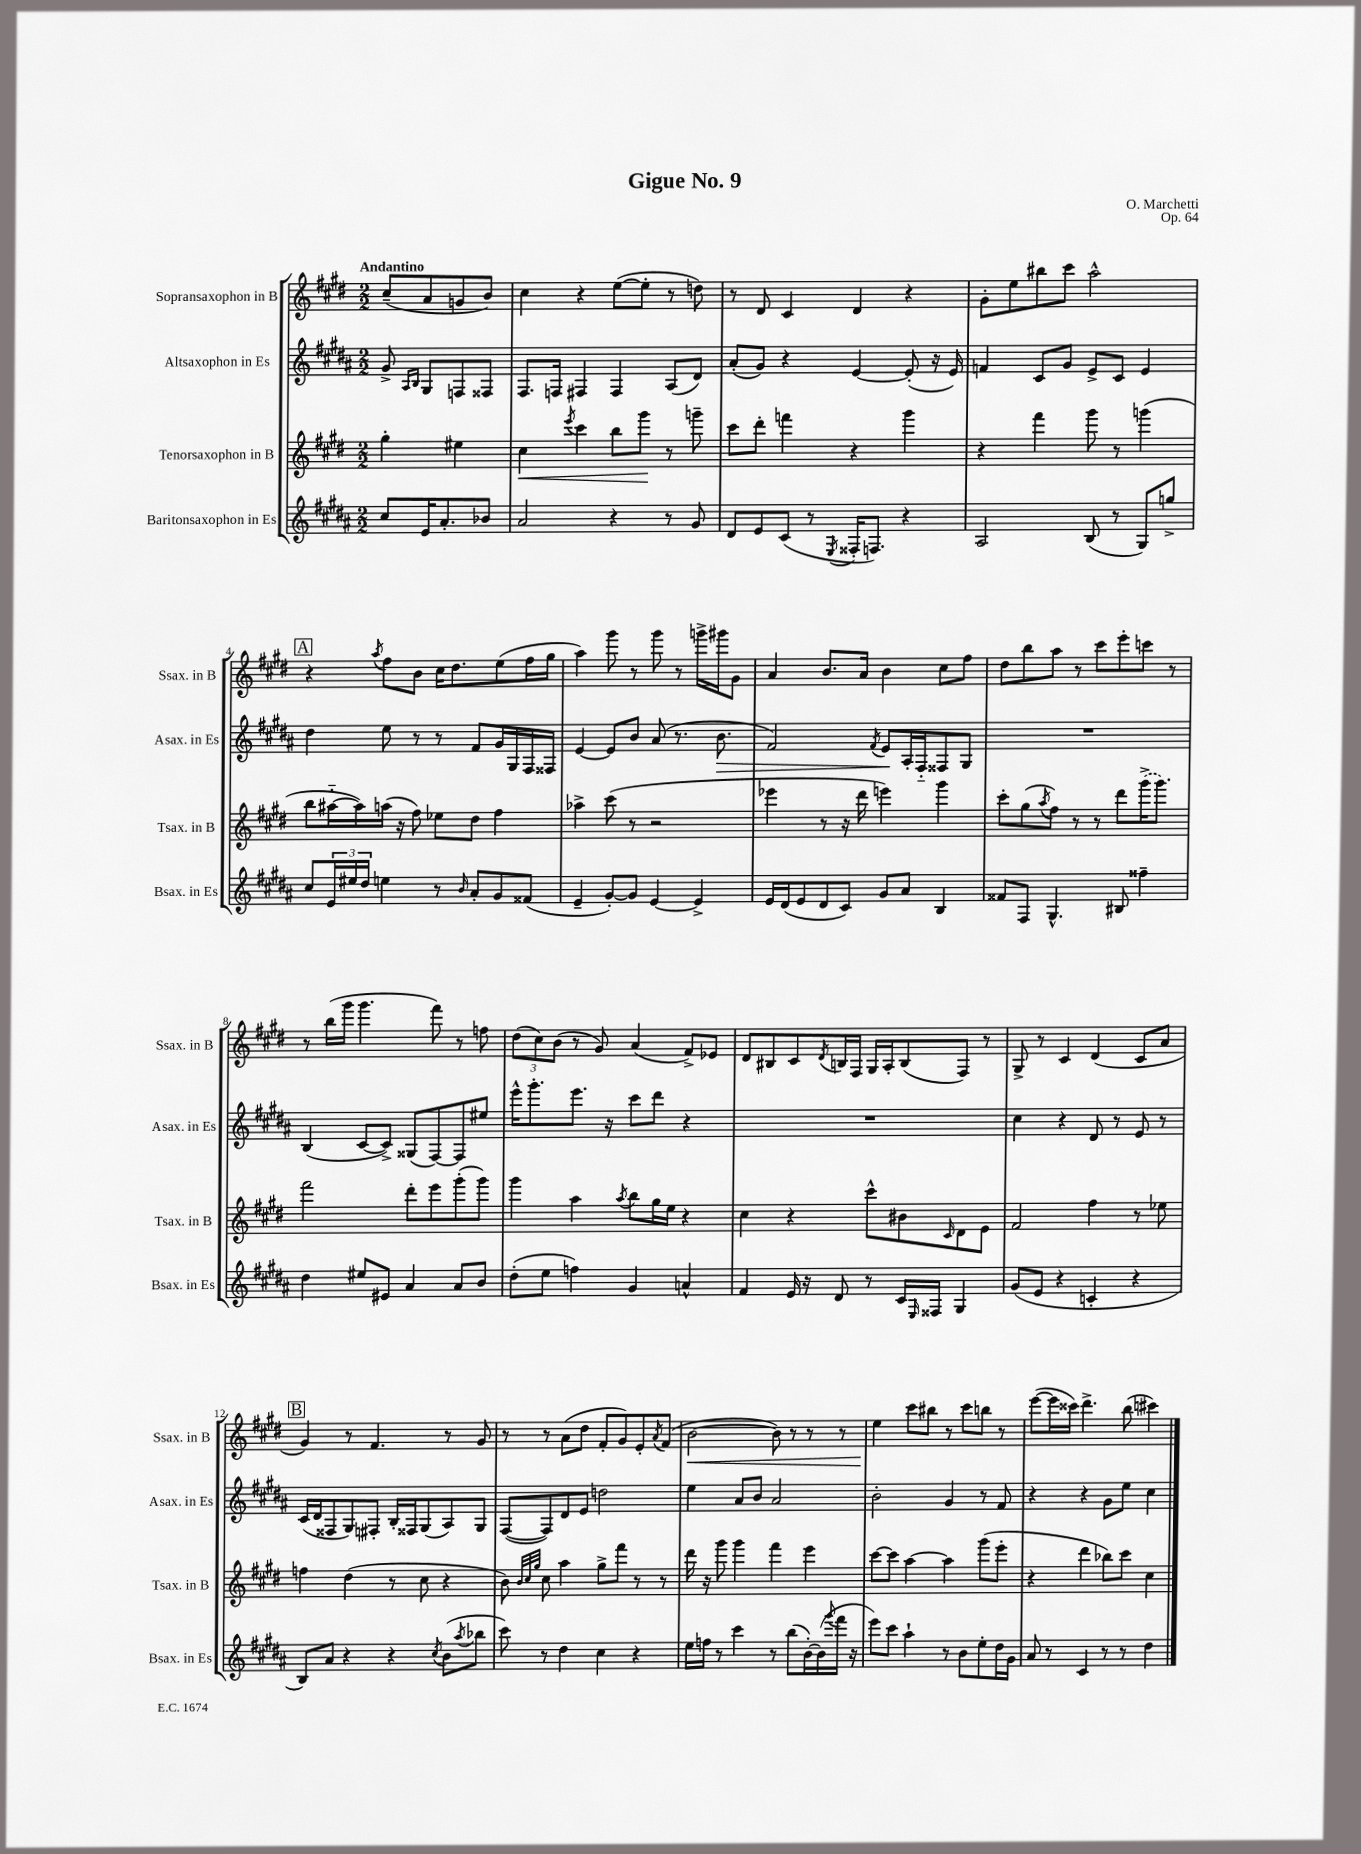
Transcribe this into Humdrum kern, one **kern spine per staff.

**kern	**kern	**kern	**kern
*staff4	*staff3	*staff2	*staff1
*clefG2	*clefG2	*clefG2	*clefG2
*k[f#c#g#d#a#]	*k[f#c#g#d#]	*k[f#c#g#d#a#]	*k[f#c#g#d#]
*M2/2	*M2/2	*M2/2	*M2/2
8cc#	4gg#'	8g#^	(8cc#~
.	.	16qqA#	.
.	.	16qqB	.
16e	.	8G#	8a
8.a#'	.	.	.
.	4ee#	8F	8g
8b-	.	8F##	8b)
=	=	=	=
2a#	4cc#	8.F#	4cc#
.	.	16F	.
.	8qeee	.	.
.	4ccc#	4F#	4r
4r	8bb	4F#	([8ee
.	8ggg#	.	8ee']
8r	8r	(8A#	8r
8g#	8ggg~	8d#)	8dd)
=	=	=	=
8d#	8ccc#	(8a#'	8r
8e	8ddd#'	8g#)	8d#
(8c#	4fff	4r	4c#
8r	.	.	.
8qE	.	.	.
16F##'	4r	[4e	4d#
8.F)	.	.	.
4r	4ggg#	(8e']	4r
.	.	16r	.
.	.	16e)	.
=	=	=	=
2A#	4r	4f	8g#'
.	.	.	8ee
.	4fff#	8c#	8bb#
.	.	8g#	8ccc#
(8B	8ggg#	8e^	2aa^^
8r	8r	8c#	.
8G#)	(4ggg	4e	.
8gg^	.	.	.
=	=	=	=
8cc#	8bb	4dd#	4r
24e	[16aa#'~	.	.
24ee#	.	.	.
.	16aa#])	.	.
24dd#	.	.	.
.	.	.	8qaa
4ee	(16aa	8ee	8ff#
.	16r	.	.
.	8ff#)	8r	8b
8r	8ee-	8r	16cc#
.	.	.	8.dd#
16qqb	.	.	.
8a#'	8dd#	8f#	.
8g#	4ff#	16g#	(8ee
.	.	16G#	.
(8f##	.	16F#	16ff#
.	.	16F##	16gg#
=	=	=	=
4e~	4aa-^	[4e	4aa)
[8g#')	(8ccc#	8e]	8ggg#
8g#]	8r	8b	8r
[4e	2r	(8a#	8ggg#
.	.	8.r	8r
4e^]	.	.	16ggg^
.	.	8.b	16ggg#
.	.	.	8g#
=	=	=	=
16e	4eee-	2f#)	4a
(16d#	.	.	.
8e	.	.	.
8d#	8r	.	8.b
8c#)	16r	.	.
.	16ddd#	.	16a
.	.	8qf#	.
8g#	4eee)	8e	4b
8a#	.	16A#'	.
.	.	16F#'~	.
4B	4ggg#	8F##	8cc#
.	.	8G#	8ff#
=	=	=	=
8f##	8ccc#'	1r	8dd#
8F#	(8gg#	.	8bb
.	8qaa	.	.
4.G#^^	8ff#)	.	8aa
.	8r	.	8r
.	8r	.	8ccc#
8B#	8ddd#	.	8eee'
4ff##~	(16ggg#^	.	8ccc
.	8.ggg#)	.	.
.	.	.	8r
=	=	=	=
4dd#	2fff#	(4B	8r
.	.	.	(16bb
.	.	.	16ggg#
8ee#	.	[8c#	4.ggg#
8e#	.	8c#^])	.
4a#	8ddd#'	(8G##	.
.	8eee	[8F#)	8fff#)
8a#	(8ggg#'	8F#]	8r
8b	8ggg#)	8ee#	8ff
=	=	=	=
(8dd#'	4ggg#	16eee^^	(12dd#
.	.	8.ggg#'	.
.	.	.	12cc#)
8ee	.	.	.
.	.	.	(12b
4ff)	4aa	8.eee	8r
.	.	.	8g#)
.	.	16r	.
.	8qaa	.	.
4g#	8bb	8ccc#	(4a
.	16gg#	8ddd#	.
.	16ee	.	.
4a^^	4r	4r	8f#^)
.	.	.	8e-
=	=	=	=
4f#	4cc#	1r	8d#
.	.	.	8B#
16e	4r	.	8c#
16r	.	.	.
.	.	.	8qd#
8d#	.	.	16B
.	.	.	16F#
8r	8ccc#^^	.	16G#
.	.	.	16A'
16c#	8b#	.	(8B
16qqE	.	.	.
16F##	.	.	.
.	16qqc#	.	.
4G#	8d#	.	8F#)
.	8e	.	8r
=	=	=	=
(8g#	2f#	4cc#	8G#^
8e	.	.	8r
4r	.	4r	4c#
4c'	4ff#	8d#	(4d#
.	.	8r	.
4r	8r	8e	8c#
.	8ee-	8r	8a
=	=	=	=
8B)	4ff	(16c#	4g#)
.	.	16d#	.
8a#	.	8F##	.
4r	(4dd#	8G#)	8r
.	.	8F#'	4.f#
4r	8r	16B'	.
.	.	16F##	.
.	8cc#	(8G#	.
8qcc#	.	.	.
(8b	4r	8A#)	8r
8qaa#	.	.	.
8bb-	.	8G#	8g#
=	=	=	=
8ccc#)	8b)	([8F#	8r
.	32qqb	.	.
.	32qqcc#	.	.
.	32qqgg#	.	.
8r	8cc#	8F#])	8r
4dd#	4aa	8d#	(8a
.	.	8e	8dd#
4cc#	8gg#^	2dd	8f#'
.	8fff#	.	8g#)
4r	8r	.	8e'
.	.	.	8qa
.	8r	.	(8f#
=	=	=	=
16ee	16ddd#	4ee	[2b
16ff	16r	.	.
8r	8ggg#	.	.
4ccc#	4ggg#	8a#	.
.	.	8b	.
8r	4fff#	2a#	8b])
(8bb	.	.	8r
[16b')	4eee	.	8r
(16b]	.	.	.
8qqggg#	.	.	.
16fff#	.	.	8r
16r	.	.	.
=	=	=	=
8eee)	[8ccc#	2b'	4ee
8ccc#	8ccc#]	.	.
4aa#`	[4aa	.	8ccc#
.	.	.	8bb#
8r	4aa]	4g#	8r
8b	.	.	8ccc#
8ee'	(8ggg#	8r	8bb
16dd#	8eee'	8f#	8r
16g#	.	.	.
=	=	=	=
8a#	4r	4r	([8eee
8r	.	.	16eee]
.	.	.	16ccc##)
4c#	4ddd#	4r	4.ddd#^
8r	8bb-)	8g#	.
8r	8ccc#	8ee	(8bb
4dd#	4cc#	4cc#	4ccc#)
==	==	==	==
*-	*-	*-	*-
